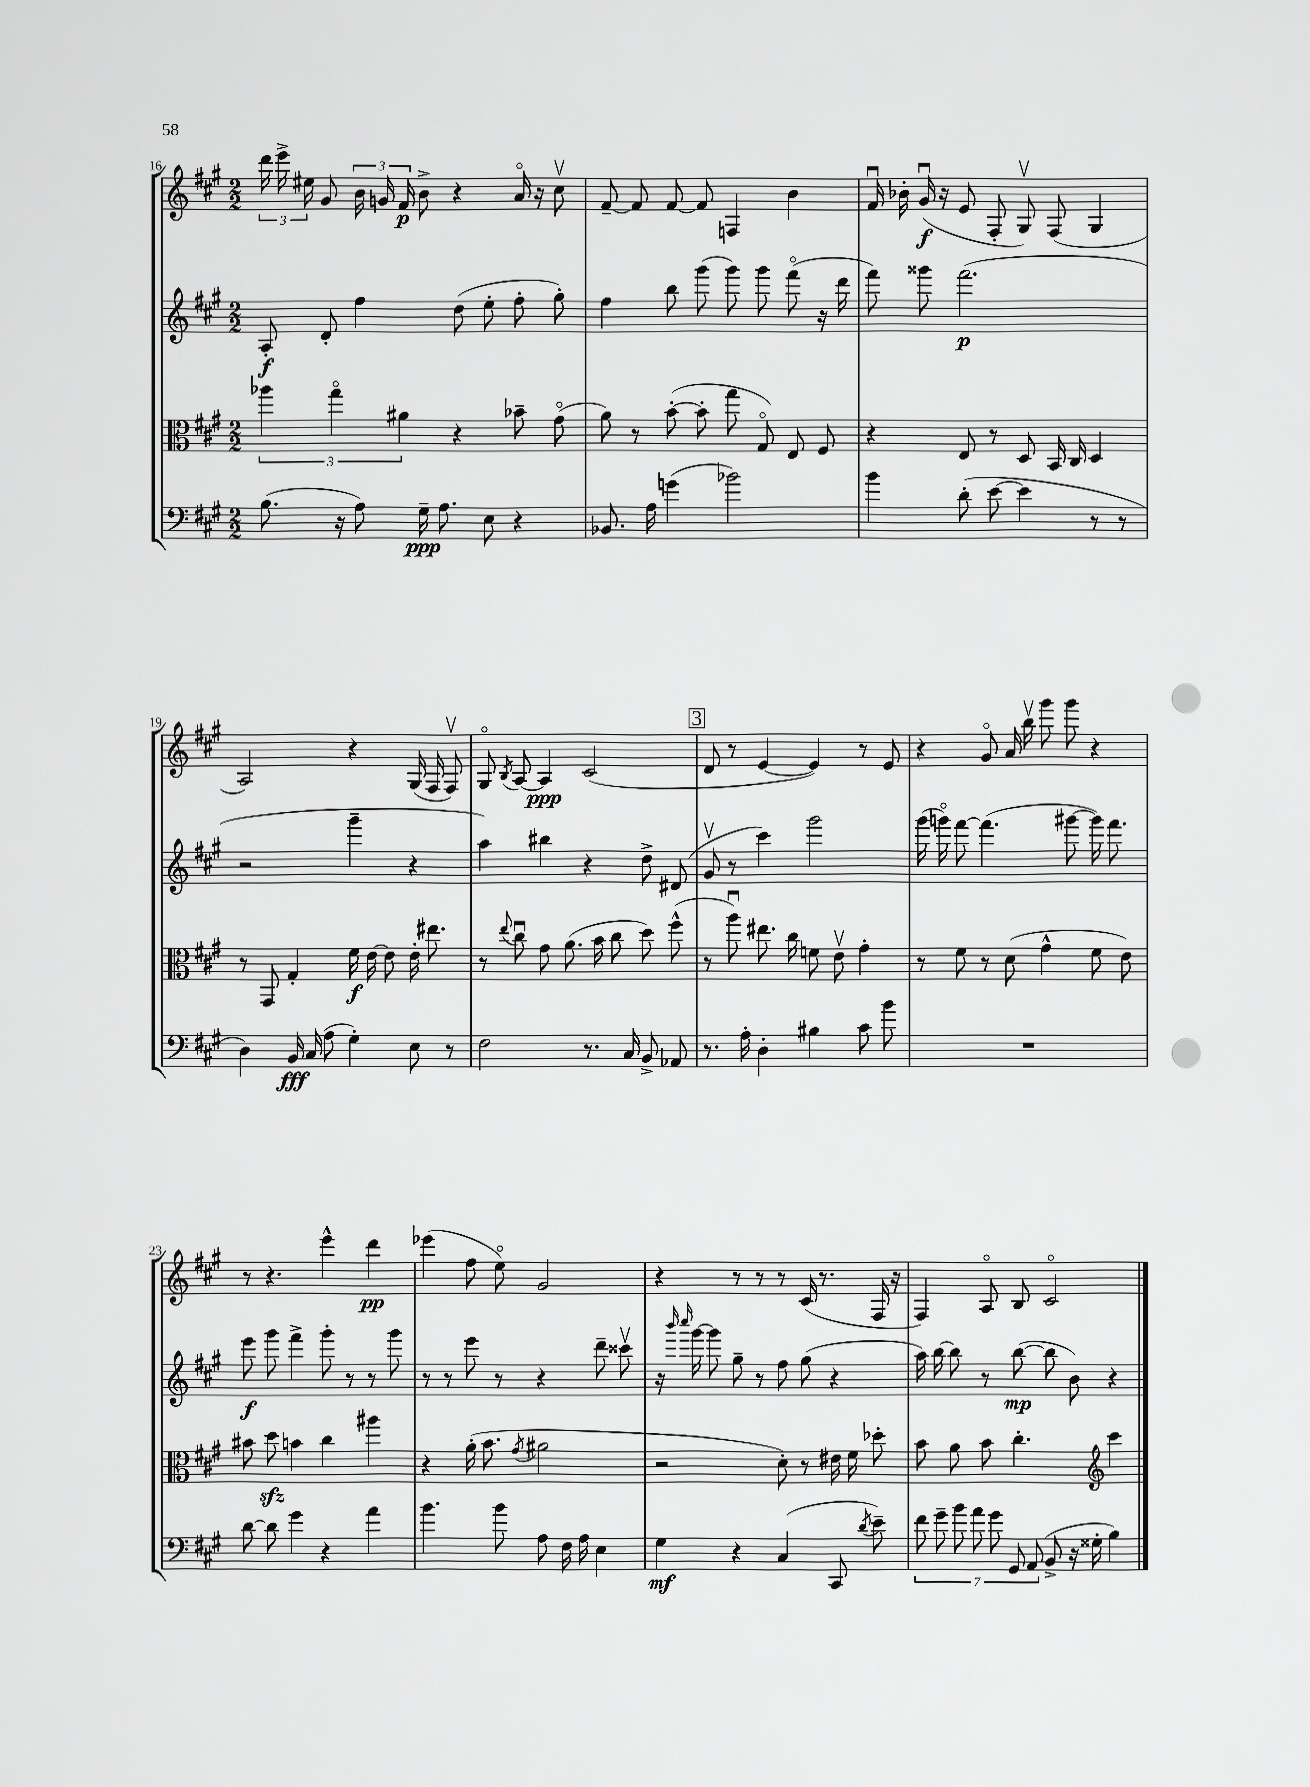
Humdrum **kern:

**kern	**kern	**kern	**kern
*staff4	*staff3	*staff2	*staff1
*clefF4	*clefC3	*clefG2	*clefG2
*k[f#c#g#]	*k[f#c#g#]	*k[f#c#g#]	*k[f#c#g#]
*M2/2	*M2/2	*M2/2	*M2/2
(8.B	6aa-	8A'	24ddd
.	.	.	24eee^
.	.	.	24ee#
.	.	8d'	8g#
.	6gg#o	.	.
16r	.	.	.
8A)	.	4ff#	24b
.	.	.	24g
.	6a#	.	24f#
16G#~	.	.	8b^
8.A	.	.	.
.	4r	(8dd	4r
8E	.	8ee'	.
4r	8b-~	8ff#'	16ao
.	.	.	16r
.	(8g#o	8gg#')	8cc#v
=	=	=	=
8.BB-	8a)	4ff#	[8f#~
.	8r	.	8f#]
16A	.	.	.
(4g	([8b'	8bb	[8f#
.	8b']	(8ggg#	8f#]
2b-)	8gg#	8ggg#)	4F
.	8G#o)	8ggg#	.
.	8E	(8fff#o	4b
.	8F#	16r	.
.	.	16ddd	.
=	=	=	=
4b	4r	8fff#)	16f#u
.	.	.	16b-'
.	.	8ggg##	(16g#u
.	.	.	16r
(8d'	8E	(2.fff#	8e
[8e	8r	.	8F#'
4e]	8D	.	8G#v)
.	16BB	.	(8F#
.	16C#	.	.
8r	4D	.	4G#
8r	.	.	.
=	=	=	=
4D)	8r	2r	2A)
.	8GG#	.	.
16BB	4G#'	.	.
(16C#	.	.	.
8A	.	.	.
4G#')	16f#	4ggg#~	4r
.	[16e	.	.
.	8e]	.	.
8E	16e'	4r	(16G#
.	8.ee#	.	16F#
8r	.	.	8F#v)
=	=	=	=
2F#	8r	4aa)	8G#o
.	8qqee	.	8qB
.	8cc#u	.	[8A
.	8g#	4bb#	4A]
.	(8.a	.	.
8.r	.	4r	(2c#
.	16b	.	.
.	8cc#	.	.
16C#	.	.	.
8BB^	8dd)	8dd^	.
8AA-	(8ff#^^	(8d#	.
=	=	=	=
8.r	8r	8g#v	8d
.	8aau)	8r	8r
16A'	.	.	.
4D'	8.ee#	4ccc#)	[4e
.	16cc#	.	.
4B#	8f	2ggg#	4e])
.	8ev	.	.
8c#	4g#'	.	8r
8b	.	.	8e
=	=	=	=
1r	8r	(16ggg#	4r
.	.	16gggo)	.
.	8f#	[8fff#	.
.	8r	(4.fff#]	8g#o
.	(8d	.	16a
.	.	.	16bbv
.	4g#^^	.	8ggg#
.	.	[8ggg#	8ggg#
.	8f#	16ggg#])	4r
.	.	8.fff#	.
.	8e)	.	.
=	=	=	=
[8d	8b#	8eee	8r
8d]	8dd	8ggg#	4.r
4g#	4b	4fff#^	.
4r	4cc#	8ggg#'	4eee^^
.	.	8r	.
4a	4aa#	8r	4ddd
.	.	8ggg#	.
=	=	=	=
4.b	4r	8r	(4eee-
.	.	8r	.
.	(16a'	8eee	8ff#
.	8.b	.	.
8b	.	8r	8eeo)
.	8qg#	.	.
8A	2a#	4r	2g#
16F#	.	.	.
16A	.	.	.
4E	.	8ddd~	.
.	.	8ccc##v	.
=	=	=	=
4G#	2r	16r	4r
.	.	16qqbbb	.
.	.	16qqcccc#	.
.	.	[16ggg#	.
.	.	8ggg#]	.
4r	.	8gg#~	8r
.	.	8r	8r
(4C#	8d')	8ff#	8r
.	8r	(8gg#	(16c#
.	.	.	8.r
8CC#	16e#	4r	.
.	16f#	.	.
8qd	.	.	.
8e~)	8dd-'	.	16F#
.	.	.	16r
=	=	=	=
14f#	8b	16aa)	4F#)
.	.	[16bb	.
14g#~	.	.	.
.	8a	8bb]	.
14b	.	.	.
14a	.	.	.
.	8b	8r	8Ao
14g#	.	.	.
14GG#	.	.	.
.	4.cc#'	([8bb	8B
(14AA	.	.	.
8BB^	.	8bb]	2c#o
16r	.	8b)	.
16G##'	.	.	.
*	*clefG2	*	*
4B)	4ccc#	4r	.
==	==	==	==
*-	*-	*-	*-
